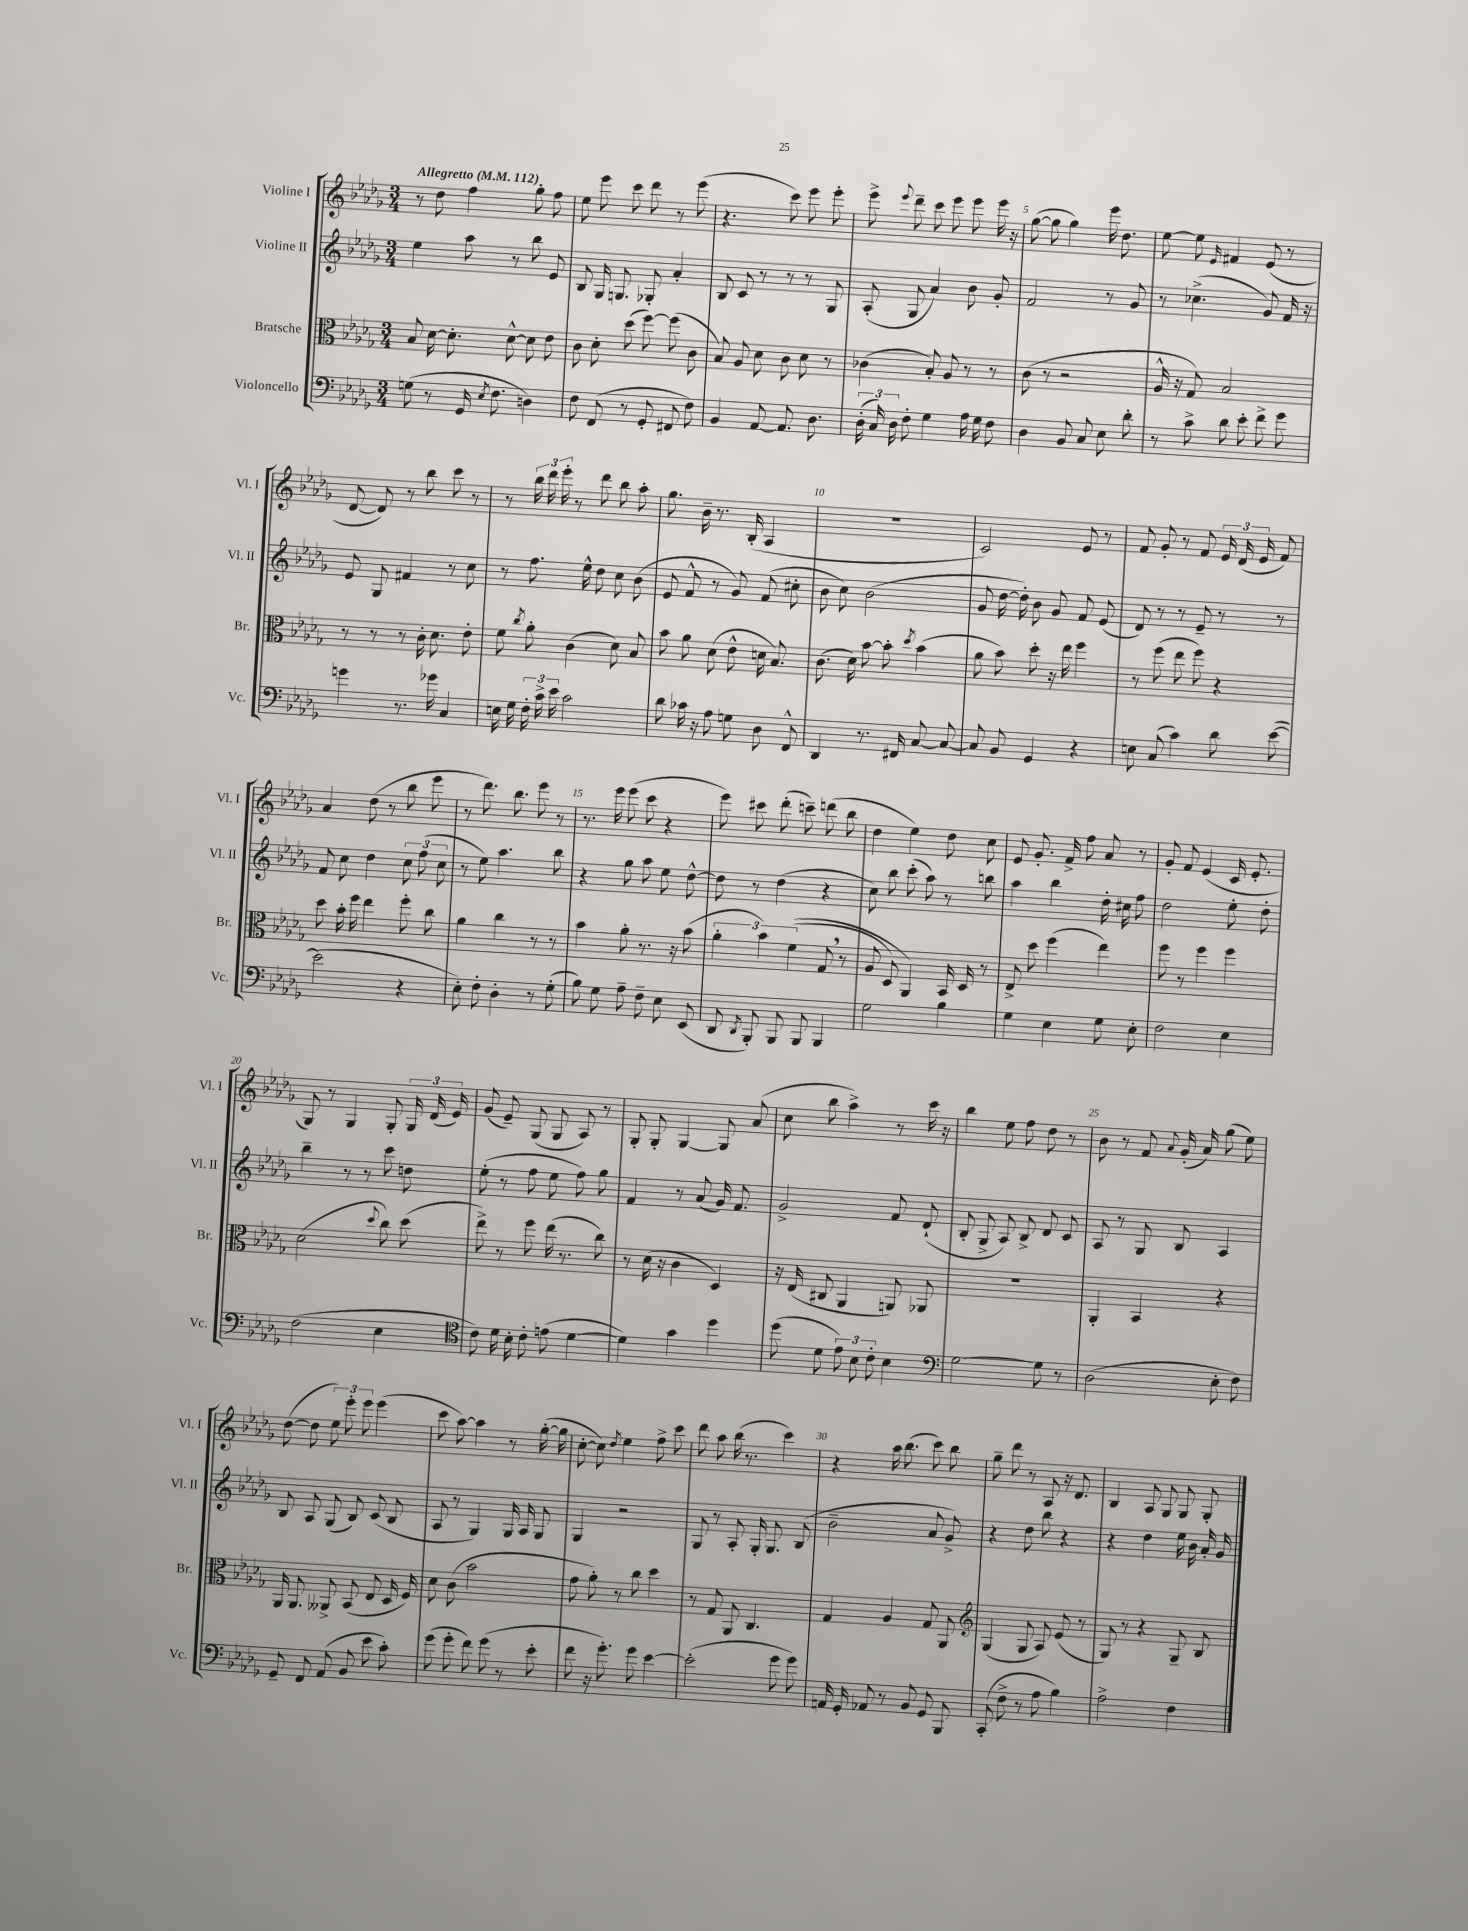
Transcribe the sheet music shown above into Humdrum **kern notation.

**kern	**kern	**kern	**kern
*staff4	*staff3	*staff2	*staff1
*clefF4	*clefC3	*clefG2	*clefG2
*k[b-e-a-d-g-]	*k[b-e-a-d-g-]	*k[b-e-a-d-g-]	*k[b-e-a-d-g-]
*M3/4	*M3/4	*M3/4	*M3/4
*MM112	*MM112	*MM112	*MM112
(8G\	8B-/	4ee-\	8r
8r	[16d-\	.	8dd-\
.	8.d-'\]	.	.
16GG-/	.	8aa-\	4ff\
8qE-/	.	.	.
8.F\	.	.	.
.	[8d-^^\	8r	.
4D\)	8d-\]	8bb-\	8gg-'\
.	8e-\	8e-/	8ff\
=	=	=	=
8F\	8c\	8B-/	8ee-\
(8FF/	8d-'\	16G-/	8eee-\
.	.	8.G/	.
8r	(8dd-\	.	8ccc\
8GG-'/	[8ff\)	8G-'/	8ddd-\
8FF#/	(8ff\]	4a-'/	8r
8F\)	8c\	.	(8eee-\
=	=	=	=
4BB-/	8B-/)	8B-/	4.r
.	8A-/	8c/	.
[8AA-/	8d-\	8r	.
8.AA-/]	8c\	8r	8ccc\)
.	8d-\	8r	8eee-\
8.D-\	.	.	.
.	8r	8G-/	8eee-'\
=	=	=	=
(24D-'\	(4c-\	(8A-'/	8eee-^\
24C/)	.	.	.
24D-\	.	.	.
.	.	.	8qqeee-/
8F'\	.	8G-/	8ddd-~\
4G-\	8B-'/)	4a-/)	8ccc\
.	8A-/	.	8eee-\
16A-\	8r	8b-\	8eee-\
16G-\	.	.	.
8F\	8r	8g-'/	16eee-\
.	.	.	16r
=	=	=	=
4D-\	(8c\	2f/	([8gg-\
.	8r	.	8gg-\]
8BB-/	2r	.	4gg-\)
8C/	.	.	.
8E-\	.	8r	16eee-\
.	.	.	8.dd-\
8d-'\	.	8g-/	.
=	=	=	=
8r	16A-^^/	8r	[8ee-\
.	16r	.	.
8c^\	8G-/)	(4.cc-^\	8ee-\]
.	.	.	16qqe-/
8d-\	2B-/	.	4f#/
8e-'\	.	.	.
8f^\	.	8g-/)	(8e-/
8g-\	.	16f/	8r
.	.	16r	.
=	=	=	=
4g\	8r	8e-/	[8d-/
.	8r	8G-/	8d-/])
8.r	8r	4f#/	8r
.	16c'\	.	8bb-\
16g-\	8.d-\	.	.
4C/	.	8r	8ccc\
.	8e-'\	8cc\	8r
=	=	=	=
16E\	8f\	8r	8r
16G-\	.	.	.
.	8qcc/	.	.
24F'\	8a-'\	8.ff\	24bb-\
24c^\	.	.	24ddd-\
24e-\	.	.	24eee-'\
2c\	(4c\	.	8r
.	.	16ee-^^\	.
.	.	8dd-\	8ddd-\
.	8d-\)	8cc\	8bb-\
.	8B-/	(8b-\	8aa-'\
=	=	=	=
8d-\	8b-\	8e-/	8.gg-\
16c-\	8a-\	8f^^/	.
16r	.	.	16b-~\
8A-\	(8d-\	8r	8.r
8G\	8e-^^\	8g-/)	.
.	.	.	(16B-'/
8D-\	16d\	(8f/	4A-/
.	8.B-/)	.	.
8FF^^/	.	8cc#'\	.
=	=	=	=
4DD-/	(8.c\	8b-\	2.r
.	.	8cc\)	.
.	16d-\)	.	.
8.r	[8b-\	(2b-\	.
.	8b-'\]	.	.
16FF#/	.	.	.
.	8qdd-/	.	.
[8C/	(4b-\	.	.
8C/_	.	.	.
=	=	=	=
8C/]	8a-\	8g-/	2c/)
8BB-/	8b-\)	[16dd-\	.
.	.	16dd-'\])	.
4GG-/	8dd-'\	8b-\	.
.	16r	8g-/	.
.	16ee-\	.	.
4r	4ff\	8f/	8e-/
.	.	(8e-/	8r
=	=	=	=
8E\	8r	8d-/)	8f/
(8C/	(8ff\	8r	8g-'/
4c\)	8ee-\	8r	8r
.	8ff\)	8e-~/	8f/
8d-\	4r	8r	24e-/
.	.	.	(24d-/
.	.	.	24e-/
([8e-\	.	8r	8f/)
=	=	=	=
2e-\]	8dd-\	8f/	4a-/
.	16b-'\	8cc\	.
.	16ff\	.	.
.	4ee-\	4dd-\	(8dd-\
.	.	.	8r
4r	8ff'\	12cc\	8bb-\
.	.	(12ff\	.
.	8cc\	.	8eee-\
.	.	12cc\	.
=	=	=	=
8E-'\)	4a-\	8r	8r
8F'\	.	8ee-\)	8.ddd-\)
4D-'\	4cc\	4.aa-\	.
.	.	.	8.bb-\
8r	8r	.	8eee-\
(8G-'\	8r	8bb-\	8r
=	=	=	=
8B-\)	4b-\	4r	8.r
8G-\	.	.	.
.	.	.	16eee-\
8A-~\	8a-'\	8gg-\	(8eee-\
8F~\	8.r	8aa-\	8ccc\
8E-\	.	8ee-\	4r
.	16r	.	.
(8EE-/	(8b-\	[8dd-^^\	.
=	=	=	=
8DD-/	6a-'\	8dd-\]	8eee-\)
8qDD-/	.	.	.
8BBB-'/)	.	8r	8ccc#\
.	6b-\)	.	.
8BBB-/	.	(4dd-\	(8ddd-'\
.	&((6f\	.	.
8BBB-/	.	.	8ccc~\)
4BBB-/	8G-/	4r	(8ddd\
.	8r	.	8bb-\
=	=	=	=
2G-\	8A-/	8cc\)	4dd-\
.	8D-/)	8bb-\	.
.	4AA-/&)	(8ccc'\	4ee-\)
.	.	8aa-\)	.
4B-\	16BB-/	8r	8dd-\
.	16D-/	.	.
.	8r	8bb\	8cc\
=	=	=	=
4G-\	8E-^/	4aa-\	8e-/
.	8dd-\	.	8.g-'/
4E-\	(4ff\	4bb-\	.
.	.	.	16f^/
.	.	.	8ff\
8G-\	4ee-\)	16dd-'\	8a-/
.	.	16cc#\	.
8E-'\	.	8ff\	8r
=	=	=	=
2F\	8ff\	2dd-\	8g-'/
.	8r	.	8f/
.	4ff\	.	(4e-/
4E-\	4ff\	8ee-'\	16c/
.	.	.	8.e-'/
.	.	8dd-'\	.
=	=	=	=
(2F\	(2d-\	4bb-~\	8G-/)
.	.	.	8r
.	.	8r	4G-/
.	.	8r	.
.	8qqdd-/	.	.
4E-\	8cc\)	8ccc\	8G-'/
.	(8dd-\	8dd\	24G-/
.	.	.	(24d-/
.	.	.	24e-/)
=	=	=	=
*clefC4	*	*	*
8c\)	8ee-^\)	(8ee-'\	(8g-/
16d-\	8r	8r	8e-~/)
16B-'\	.	.	.
8c'\	8ff\	8ff\	(8G-/
(8e\	(16ee-\	8ee-\	8G-/
.	8.r	.	.
[4d-\	.	8ff\)	8A-/)
.	8cc\)	8gg-\	8r
=	=	=	=
4d-\])	8r	4f/	8G-'/
.	(16d-\	.	8G-'/
.	16r	.	.
4g-\	4c\	8r	[4G-/
.	.	(8a-/	.
4dd-\	4D-/)	16g-/)	8G-/]
.	.	8.f/	.
.	.	.	(8a-/
=	=	=	=
(8dd-\	16r	2g-^/	8cc\
.	(16E-/	.	.
8d-\	8C#/	.	8bb-\
12e-\)	4AA-/	.	4aa-^\)
12B-\	.	.	.
12c'\	.	.	.
4B-\	8AA/)	8f/	8r
.	8AA-/	(8d-`/	16ccc\
.	.	.	16r
=	=	=	=
*clefF4	*	*	*
[2G-\	2.r	8B-'/	4bb-\
.	.	8G-^/	.
.	.	8A-/)	8ee-\
.	.	8B-^/	8ff\
8G-\]	.	8d-/	8dd-\
8r	.	8c/	8r
=	=	=	=
(2D-\	4AA-'/	8A-/	8b-\
.	.	8r	8r
.	4BB-/	8G-/	8f/
.	.	.	8qqa-/
.	.	8B-/	(16g-'/
.	.	.	16a-/)
8E-'\	4r	4A-/	(8gg-\
8F\)	.	.	8ee-\)
=	=	=	=
8GG-~/	16AA-/	8B-/	([8dd-\
.	8.AA-/	.	.
8FF/	.	8A-/	8dd-\]
(8AA-/	8AA--^/	(8G-/	12ee-\)
.	.	.	12eee-'\
8BB-/	(8BB-/	8B-/)	.
.	.	.	12eee-\
8e-\	8E-/	(8c/	(4eee-\
8c'\)	16D-/	8B-/	.
.	16F/)	.	.
=	=	=	=
(8g-\	8d-\	8A-/	8ccc\
8g-'\	(8c\	8r	[8aa-\)
8f\)	2b-\	4G-/)	4aa-\]
(8g-\	.	.	.
8r	.	16G-/	8r
.	.	16A-/	.
8e-'\	.	8G-/	([16gg-'\
.	.	.	16gg-\]
=	=	=	=
8f\	8g-\	4G-/	[8cc'\
16r	8a-'\)	.	8cc\])
8.g-'\)	.	.	.
.	.	.	8qdd-/
.	8r	2r	4ee-\
8g-\	8cc\	.	.
[4e-\	4dd-\	.	8ff^\
.	.	.	8ccc\
=	=	=	=
(2e-'\]	8r	8G-/	8ddd-\
.	8G-/	8r	8aa-\
.	8AA-/	8A-'/	(16bb-\
.	.	.	8.r
.	4.C/	16G-'/	.
.	.	8.G-/	.
8g-\	.	.	4ccc\)
8g-\)	.	(8B-/	.
=	=	=	=
16AA/	4G-/	2b-~\	4r
16GG-'/	.	.	.
8AA-/	.	.	.
8r	4A-/	.	16aa-\
.	.	.	(8.bb-\
8BB-/	.	.	.
8GG-/	8G-/	8a-/	8ccc\)
8BBB-/	8AA-/	8g-^/)	8bb-\
=	=	=	=
*	*clefG2	*	*
(8CC'/	(4G-/	4r	8gg-~\
8F^\	.	.	8ddd-\
8r	8G-/	8dd-\	8r
8A-\	8A-/)	8bb-\	8A-/
4B-\)	(8e-/	4r	16r
.	.	.	8.d-/
.	8r	.	.
=	=	=	=
2A-^\	8G-/)	4r	4B-/
.	8r	.	.
.	4r	4dd-\	8A-/
.	.	.	8G-/
4F\	8G-~/	16ee-\	8G-/
.	.	16b-\	.
.	8B-/	16a-'/	8G-'/
.	.	16g-/	.
==	==	==	==
*-	*-	*-	*-
